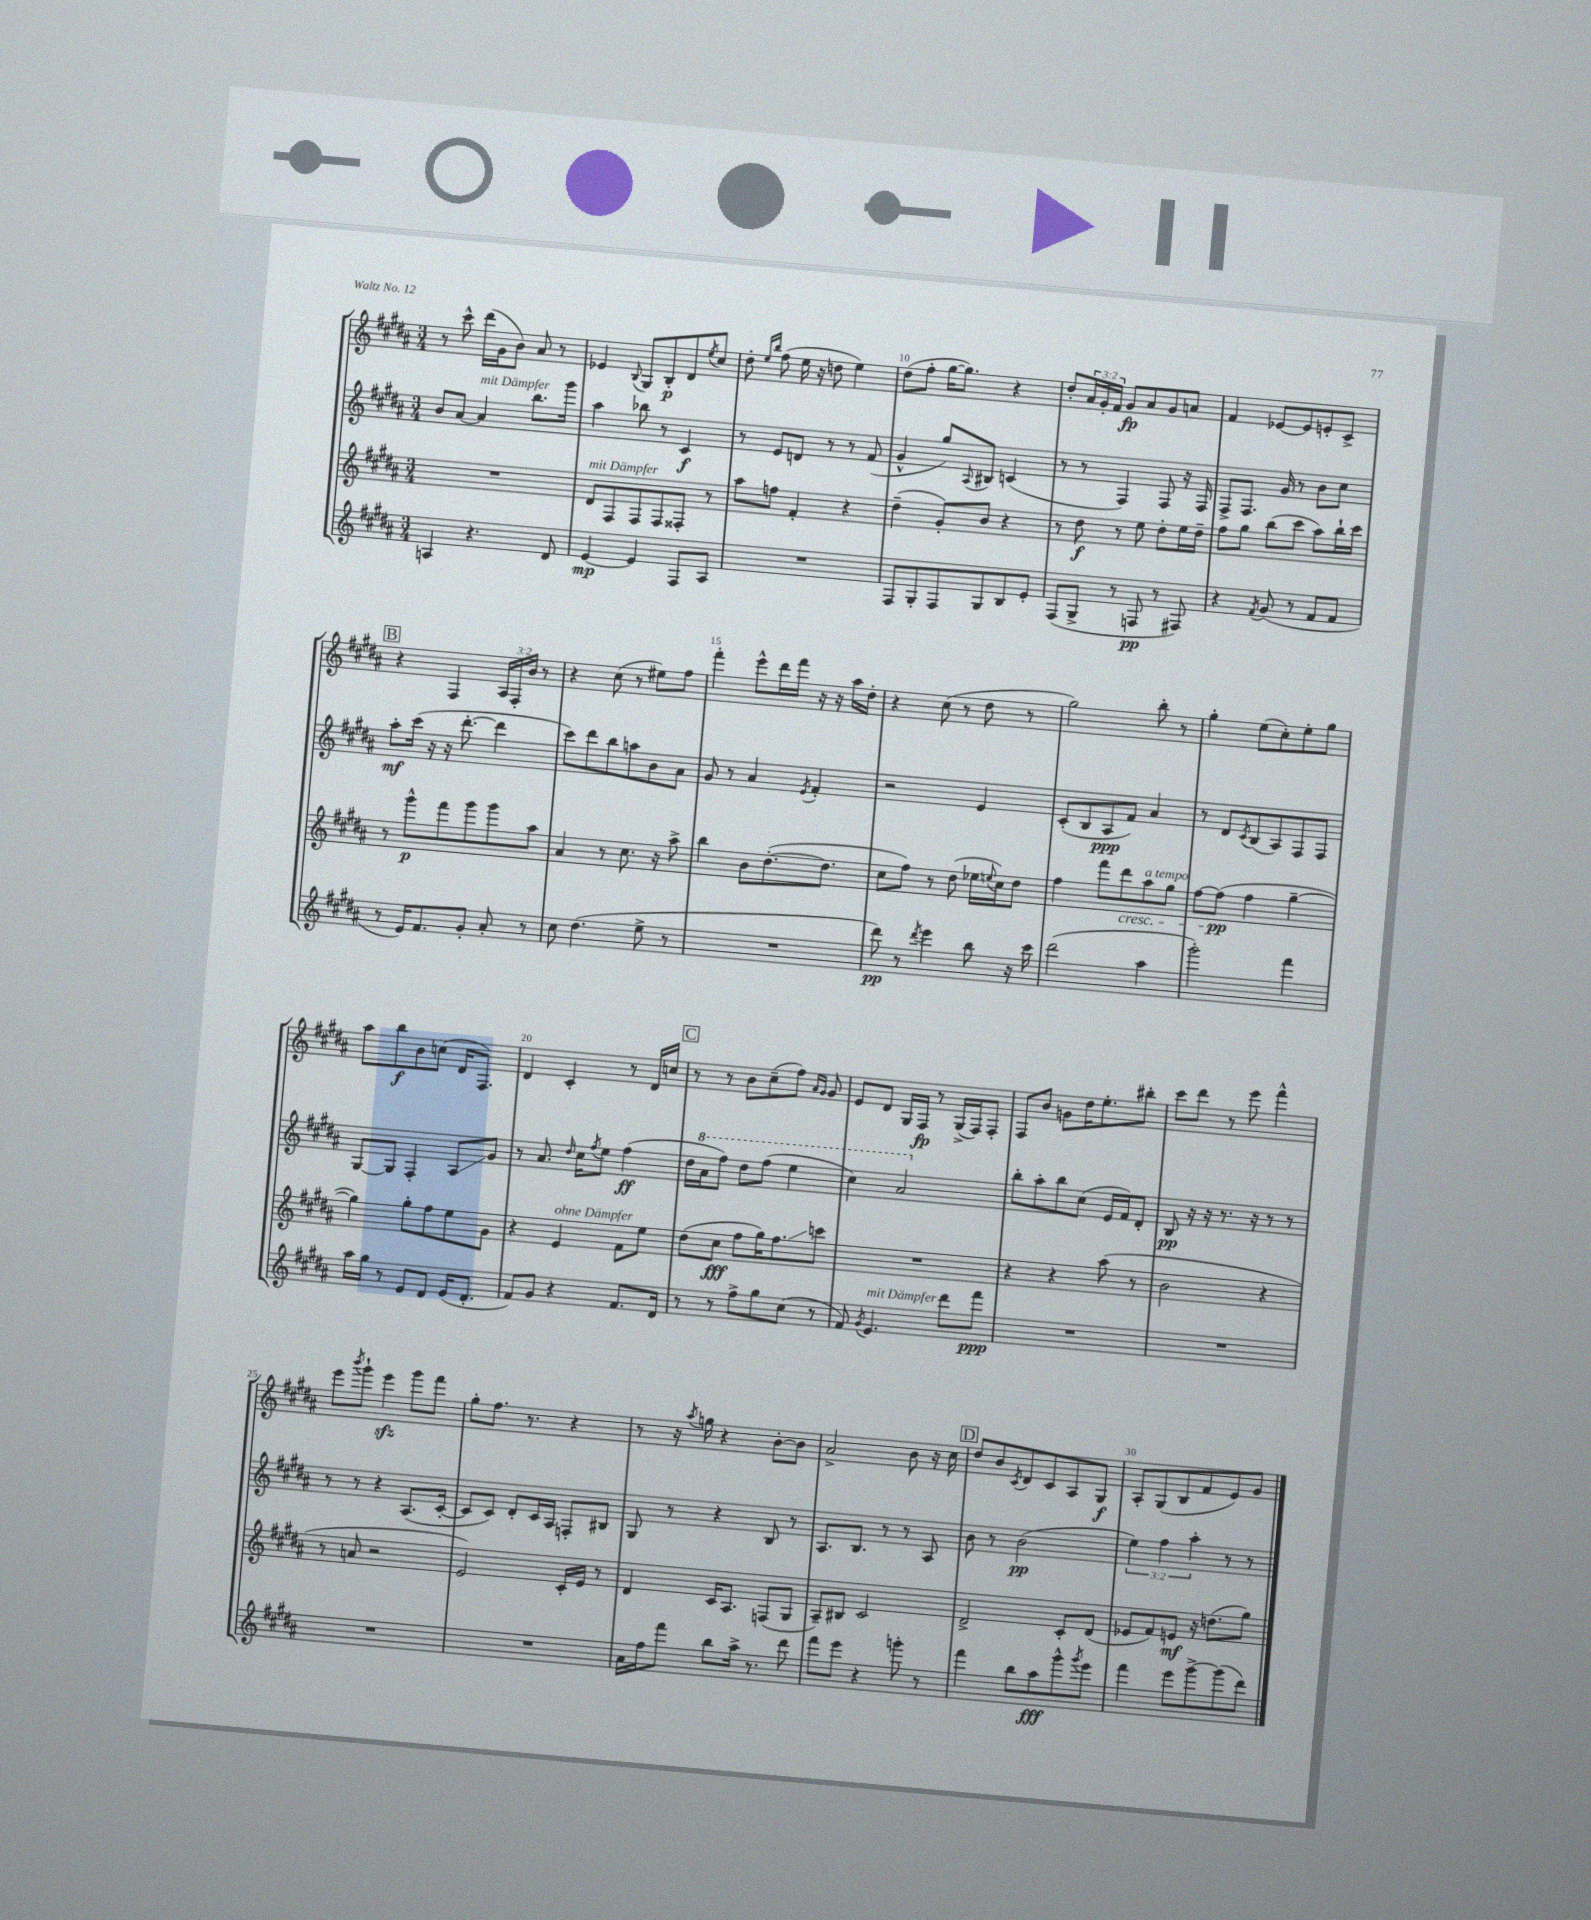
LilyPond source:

<<
\new StaffGroup <<
\new Staff = "s0" {
    \clef treble \key b \major \numericTimeSignature \time 3/4 \override Staff.TupletNumber.text = #tuplet-number::calc-fraction-text
    r8 cis'''8-^ dis'''16( gis'16 b'8) ais'8 r8 |
    ees'4 \appoggiatura { b8 } gis8 b8-.\p dis'8 \acciaccatura { e''8 } cis''8 |
    dis''8-. \grace { e''16 b''16 } fis''8( e''16 r16 d''8 e''4) |
    dis''8( fis''8-. gis''16~ gis''8.) r4 |
    dis''8-. \tuplet 3/2 { ais'16 gis'16-. fis'16 } gis'8\fp ais'8 gis'8 a'8 |
    fis'4 ees'8~ ees'8 e'8-. cis'8-> |
    \mark \markup { \box "B" } r4 fis4 \tuplet 3/2 { ais16 fis16-. b'16 } r8 |
    r4 cis''8( r8 eis''8) fis''8 |
    fis'''4-. e'''8-^ dis'''16 fis'''16 r16 r16 ais''16 dis''16-. |
    r4 cis''8( r8 dis''8 r8 |
    gis''2) b''8-. r8 |
    gis''4-. e''8( cis''8-.) e''8-. gis''8 |
    ais''8 b''8\f b'8 c''8( dis'16 fis8.) |
    dis'4 cis'4-. r8 dis'16 c''16 |
    \mark \markup { \box "C" } r8 r8 b'8 cis''8--( fis''8) \grace { ais'16 gis'16 } gis'8 |
    e'8 dis'8 gis16 fis16\fp r8 gis16->( fis16) fis8-. |
    fis8 b'8 g'8 dis''16 e''8.-. bis''8-. |
    cis'''8 dis'''8 r8 e'''8 fis'''4-^ |
    e'''8 \acciaccatura { b'''8 } gis'''8-! e'''4\sfz gis'''8 fis'''8 |
    gis''8-. fis''8. r8. r4 |
    r8 r16 \acciaccatura { ais''8 } g''16 r4 b'8~-. b'8 |
    ais'2-> b'8 r16 cis''16 |
    \mark \markup { \box "D" } dis''8 b'8 \acciaccatura { cis'8 } dis'8 cis'8 ais8 gis8\f |
    ais8-. gis8( b8 fis'8 e'8) gis'8 \bar "|." |
}
\new Staff = "s1" {
    \clef treble \key b \major \numericTimeSignature \time 3/4 \override Staff.TupletNumber.text = #tuplet-number::calc-fraction-text
    b'8 ais'8~ ais'4^\markup { \italic "mit Dämpfer" } b''8. gis'''16 |
    ais''4 bes''8 r8 cis'4\f |
    r8 e'8 d'8 r8 r8 fis'8( |
    gis'4-^ gis''8) \appoggiatura { ais8 } bis8 c'4( |
    r8 r8 fis4) fis8 r16 fis16 |
    fis8-> fis8. gis'16 r8 b'8 cis''8 |
    \mark \markup { \box "B" } ais''8-.\mf cis'''16( r16 r16 dis'''8.~-. dis'''4 |
    cis'''8) dis'''8 b''8 a''8 b'8 ais'8 |
    gis'8 r8 ais'4 \acciaccatura { e'8 } fis'4-. |
    r2 e'4 |
    cis'8-.( b8 ais8\ppp fis'8) ais'4 |
    r8 dis'8 \acciaccatura { cis'8 } b8( ais8) fis8 fis8 |
    gis8~ gis8 fis4-. ais8\glissando gis'8 |
    r8 ais'8. \grace { dis''16 } cis''16 \acciaccatura { fis''8 } e''8 fis''4\ff( |
    \mark \markup { \box "C" } dis''16 \ottava #1 ais''16 fis'''8) dis'''8 fis'''8( e'''4 |
    cis'''4) ais''2 \ottava #0 |
    b''8-. ais''8-. b''8 cis''8( e'16 fis'16) dis'8-. |
    b8\pp r16 r16 r8. r16 r8 r8 |
    r8 r8 r4 ais8.( cis'16~-. |
    cis'8 cis'8) dis'8-. cis'16 ais16 f8-. bis8 |
    gis8 r8 r4 b8 r8 |
    ais8. b8. r8 r8 ais8 |
    \mark \markup { \box "D" } b'8 r8 b'2\pp( |
    \tuplet 3/2 { e''4) fis''4 ais''4-. } r8 r8 \bar "|." |
}
\new Staff = "s2" {
    \clef treble \key b \major \numericTimeSignature \time 3/4
    R2. |
    dis'8^\markup { \italic "mit Dämpfer" } fis8 fis8 fis8 fisis8-. r8 |
    ais''8 f''8 fis'4-. r4 |
    dis''4--( gis'8-.) b'8 r4 |
    r8 dis''8\f r8 e''8 dis''8-. e''16 dis''16-- |
    fis''8 gis''8 b''8( cis'''8 ais''8) b''16-! cis'''16 |
    \mark \markup { \box "B" } r8 gis'''8-^\p fis'''8 gis'''8 gis'''8 ais''8 |
    ais'4 r8 cis''8. r16 ais''8-> |
    b''4 b'8 dis''8.~-.( dis''8. |
    cis''8 fis''8) r8 dis''8( ees''16 \appoggiatura { e''8 } cis''16) dis''8 |
    fis''4 fis'''8 dis'''8\cresc ais''8^\markup { \italic "a tempo" } gis''8 |
    fis''8~ fis''8\pp\!( fis''4 gis''4~-- |
    gis''4) gis''8-. fis''8 e''8 gis'8 |
    r4 e'4^\markup { \italic "ohne Dämpfer" } fis'8 e''8 |
    \mark \markup { \box "C" } dis''8( cis''8\fff fis''8 gis''16) fis''8.\glissando c'''8 |
    R2. |
    r4 r4 ais''8( r8 |
    b'2 r4 |
    r8 a'8 r2 |
    e'2) cis'16-. e'16 r8 |
    dis'4 cis'16 ais8. f8( gis8 |
    ais8--) bis8 cis'2 |
    \mark \markup { \box "D" } dis'2-> cis'8-. dis'8( |
    ees'8 fis'8) e'8\mf r16 d''8.( gis''8) \bar "|." |
}
\new Staff = "s3" {
    \clef treble \key b \major \numericTimeSignature \time 3/4
    a4 r4. dis'8 |
    e'4~\mp e'4 fis8 ais8 |
    R2. |
    fis8 gis8-. fis8 gis8 b8 e'8-. |
    fis8( gis8-> r8 f8\pp r8 fis8) |
    r4 \acciaccatura { fis'8 } gis'8( r8 fis'8 fis'8 |
    \mark \markup { \box "B" } r8 e'16) fis'8. gis'8-. ais'8-. r8 |
    cis''8 dis''4.( e''8-> r8 |
    R2. |
    dis'''8\pp) r8 \acciaccatura { dis'''8 } e'''4 b''8 r16 cis'''16 |
    dis'''2( ais''4 |
    gis'''2-.) fis'''4 |
    ais''16 gis''16 r8 e'8 dis'8 e'16( dis'8.-. |
    fis'8) gis'8 r4 fis'8. dis'16 |
    \mark \markup { \box "C" } r8 r8 fis''8-> gis''8 cis''8( r8 |
    fis'8) \acciaccatura { gis'8 } e'4.^\markup { \italic "mit Dämpfer" } dis'''8 fis'''8\ppp |
    R2. |
    R2. |
    R2. |
    R2. |
    ais'16 fis''16 fis'''8 b''8 ais''16-> r8. dis'''8 |
    fis'''8 e'''8 r4 g'''8-. r8 |
    \mark \markup { \box "D" } fis'''4 b''8 ais''8\fff gis'''8-^ \acciaccatura { gis'''8 } e'''8 |
    fis'''4 e'''8 gis'''8~-> gis'''8( dis'''8) \bar "|." |
}
>>
>>
\layout { \context { \Score currentBarNumber = #7 \override BarNumber.break-visibility = ##(#f #t #t) barNumberVisibility = #(every-nth-bar-number-visible 5) } }
